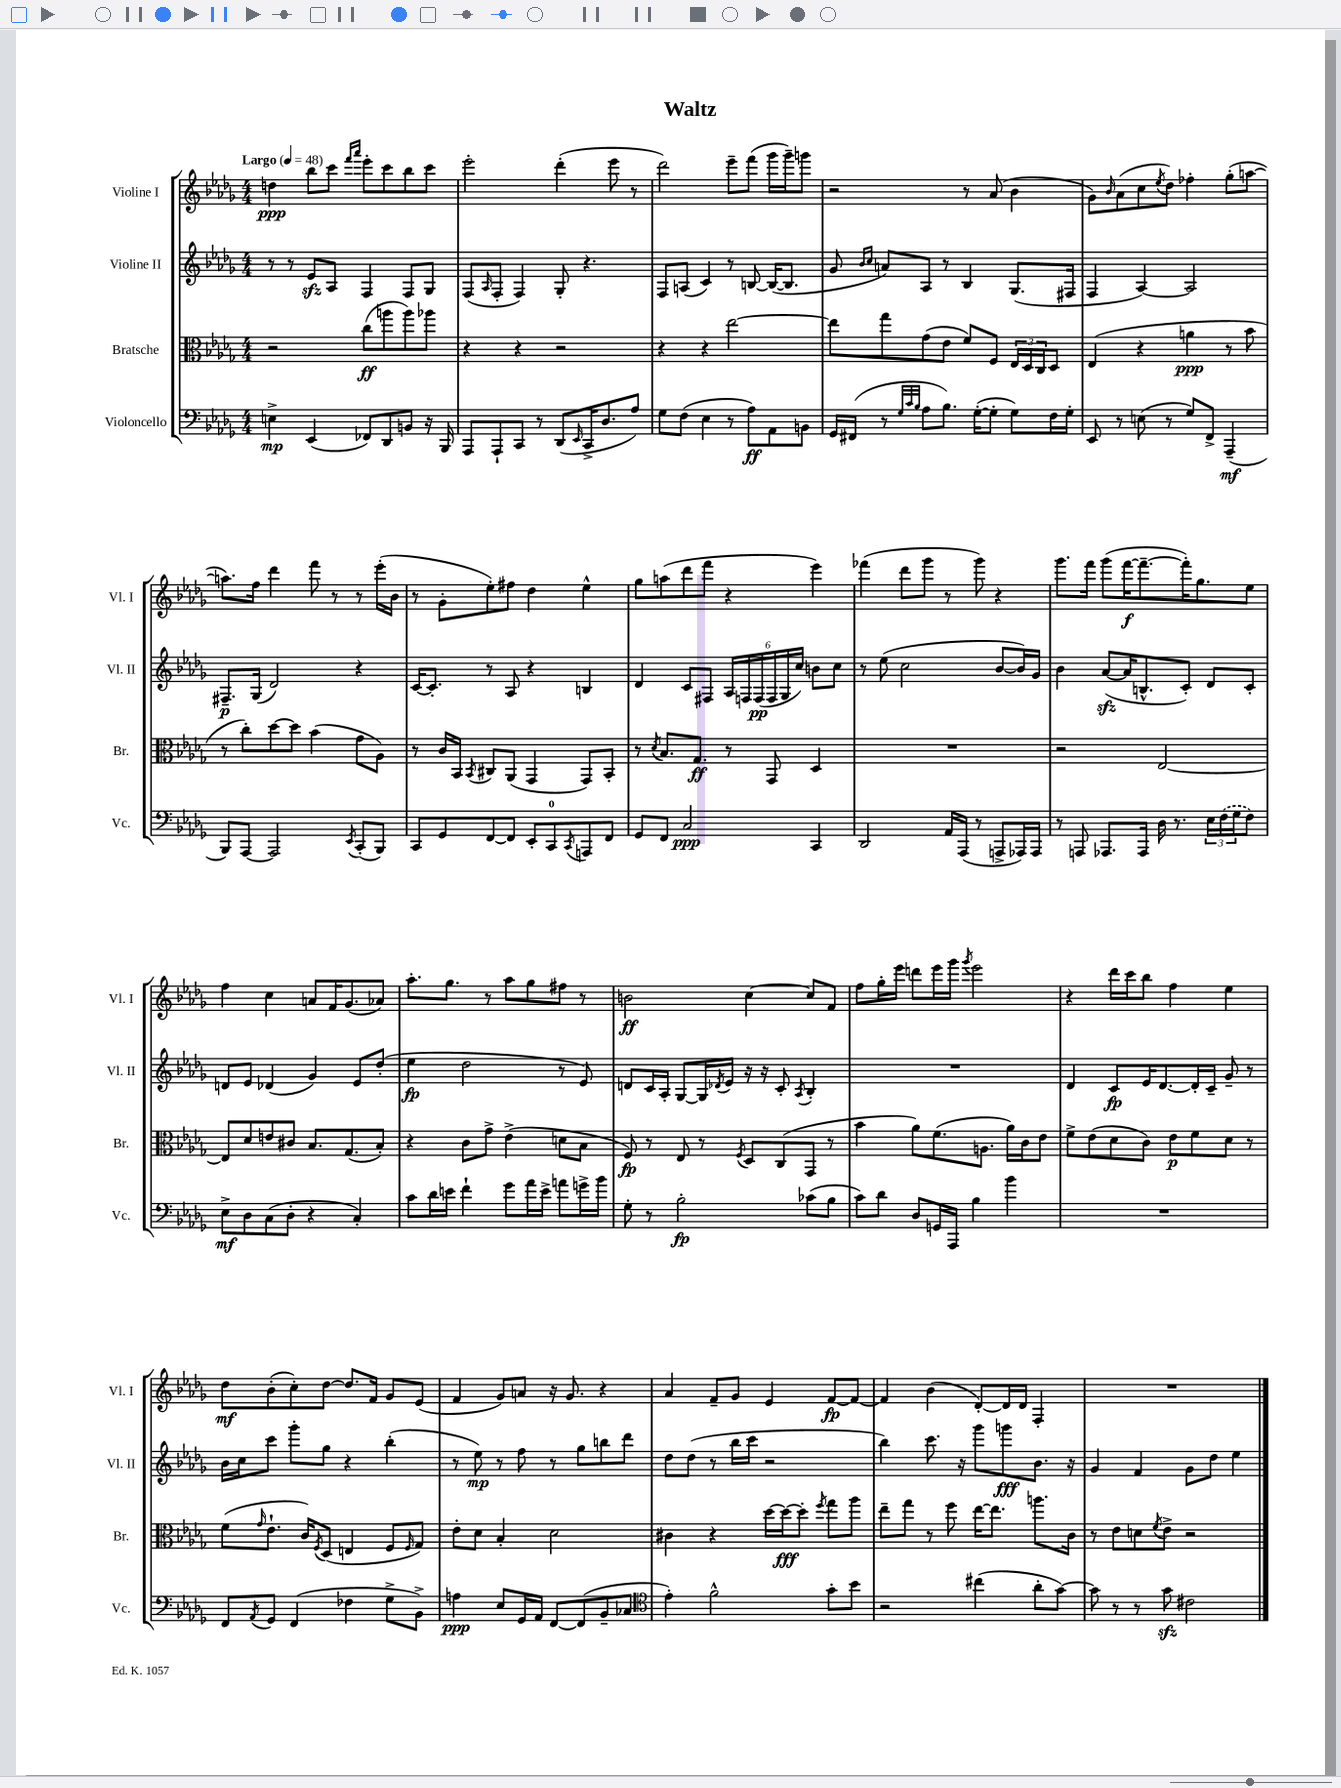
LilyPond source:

\header { title = "Waltz" }
<<
\new StaffGroup <<
\new Staff = "s0" \with { instrumentName = "Violine I" shortInstrumentName = "Vl. I" } {
    \clef treble \key des \major \numericTimeSignature \time 4/4 \tempo "Largo" 4 = 48
    d''4\ppp bes''8 c'''8 \grace { f'''16 aes'''16 } ees'''8-. c'''8 bes''8 c'''8 |
    ees'''2-. des'''4-.( ees'''8 r8 |
    des'''2) ees'''8-- f'''8( ges'''16 ges'''16--) g'''8 |
    r2 r8 aes'8( bes'4 |
    ges'8) \grace { bes'16 } aes'8( c''8 \acciaccatura { ees''8 } des''8) fes''4-. ges''8-.( a''8~ |
    a''8.) f''16 des'''4 f'''8 r8 r8 ees'''16-.( bes'16 |
    r8 ges'8-. ees''8-.) fis''8 des''4 ees''4-^ |
    ges''8 a''8( des'''8 f'''8 r4 ees'''4) |
    fes'''4( des'''8 ges'''8 r8 ges'''8) r4 |
    ges'''8. f'''16 ges'''8( f'''16~\f f'''8.~-- f'''16-.) ges''8. ees''8 |
    f''4 c''4 a'8 f'16 ges'8.( aes'8) |
    aes''8.-. ges''8. r8 aes''8 ges''8 fis''8 r8 |
    b'2\ff c''4~ c''8 f'8 |
    f''8 ges''16-. ees'''16 d'''8 ees'''16 ges'''16 \acciaccatura { ges'''8 } ees'''2 |
    r4 des'''16 c'''16 bes''8 f''4 ees''4 |
    des''8\mf bes'8-.( c''8-.) des''8~ des''8. f'16 ges'8 ees'8( |
    f'4 ges'8) a'8 r16 ges'8. r4 |
    aes'4 f'8-- ges'8 ees'4 f'8~\fp f'8~ |
    f'4 bes'4( des'8~-.) des'16 des'16 f4-. |
    R1 \bar "|." |
}
\new Staff = "s1" \with { instrumentName = "Violine II" shortInstrumentName = "Vl. II" } {
    \clef treble \key des \major \numericTimeSignature \time 4/4
    r8 r8 ees'8\sfz aes8 f4 f8 ges8 |
    f8( \grace { aes16 } f8-. f4) ges8-. r4. |
    f8 a8( c'4) r8 b8~ b16~( b8. |
    ges'8 \grace { bes'16 c''16 } a'8) aes8 r8 bes4 ges8.( fis16 |
    f4 aes4~) aes2 |
    fis8.--\p ges16( des'2) r4 |
    c'16~ c'8.-. r8 aes8 r4 b4 |
    des'4 c'8 fis8 \tuplet 6/4 { aes16 f16 f16\pp( f16 ges16 c''16) } b'8 c''8 |
    r8 ees''8( c''2 bes'8~ bes'16) ges'16 |
    bes'4 aes'8~\sfz( aes'16 b8.-^ c'8-.) des'8 c'8-. |
    d'8 ees'8 des'4( ges'4) ees'8 des''8-.( |
    ees''4\fp des''2 r8 ees'8) |
    d'8 c'16 aes16-. ges8~ ges16 \acciaccatura { des'8 } ees'16 r16 r16 c'8-. \acciaccatura { aes8 } bes4-. |
    R1 |
    des'4 c'8\fp ees'16 des'8.~ des'16-. c'16-- ges'8-- r8 |
    bes'16 c''16 c'''8 ges'''8-. ges''8 r4 bes''4-.( |
    r8 ees''8\mp) r8 f''8 r8 ges''8 b''8 des'''8 |
    des''8 des''8( r8 bes''16 c'''16 r2 |
    bes''4) c'''8. r16 ges'''8 g'''8\fff bes'8. r16 |
    ges'4 f'4 ges'8 des''8 ees''4 \bar "|." |
}
\new Staff = "s2" \with { instrumentName = "Bratsche" shortInstrumentName = "Br." } {
    \clef alto \key des \major \numericTimeSignature \time 4/4
    r2 c''8\ff( a''8 a''8) aes''8 |
    r4 r4 r2 |
    r4 r4 ees''2~ |
    ees''8 ges''8 ges'8( ees'8 f'8) f8 \tuplet 3/2 { ees16 des16 c16 } des8 |
    ees4( r4 a'4\ppp r8 bes'8 |
    r8 c''8-.) des''8~ des''8 bes'4( ges'8 aes8) |
    r8 c'16 bes,16 \acciaccatura { bes,8 } cis8 aes,8( ges,4 ges,8) bes,8-. |
    r8 \acciaccatura { des'8 } bes8. ges8.\ff r8 ges,8 des4 |
    R1 |
    r2 ees2~ |
    ees8 des'8 e'8 cis'8 bes8. ges8.( bes8-.) |
    r4 c'8 ges'8-> ees'4->( d'8 bes8 |
    f8\fp) r8 ees8 r8 \acciaccatura { f8 } des8 c8( ges,8 r8 |
    bes'4 aes'8) f'8.( a8. aes'16) c'16 ees'8 |
    f'8-> ees'8( des'8 c'8) ees'8\p f'8 des'8 r8 |
    f'8( \grace { ges'16 } ees'8.-! c'16) \acciaccatura { f8 } des8( e4 f8 \grace { f16 } ges8) |
    ees'8-. des'8 bes4-. des'2 |
    cis'4 r4 des''16~ des''16~\fff des''8-. \acciaccatura { f''8 } ges''8 aes''8 |
    ees''8-- ges''8 r8 f''8 ees''16~ ees''8. a''8. c'16 |
    r8 ees'8 d'8 \acciaccatura { f'8 } ees'8-> r2 \bar "|." |
}
\new Staff = "s3" \with { instrumentName = "Violoncello" shortInstrumentName = "Vc." } {
    \clef bass \key des \major \numericTimeSignature \time 4/4
    e4->\mp ees,4( fes,8) des,8 b,8 r16 bes,,16 |
    aes,,8 aes,,8-! c,8 r8 des,8( \grace { ees,16 } c,16-> des8. aes8) |
    ges8 f8( ees4 r8 aes8\ff) aes,8 b,8 |
    ges,16 fis,16( r8 \grace { ges32 c'32 bes32 } aes8 bes8.) ges16~-.( ges8-. ges8) f16 ges16-. |
    ees,8 r8 e8( r8 ges8) f,8-> aes,,4--\mf( |
    bes,,8) aes,,8~ aes,,2 \acciaccatura { ees,8 } c,8-.( bes,,8) |
    c,8 ges,8 f,8~ f,8 ees,8-. c,8-0 \acciaccatura { c,8 } a,,8 f,8 |
    ges,8 f,8 c2\ppp c,4 |
    des,2 aes,16 aes,,16( r8 a,,8-> aes,,16) aes,,16 |
    r8 a,,8 aes,,8. aes,,16 des16 r8. \tuplet 3/2 { ees16 \once \slurDashed f16( ges16 } f8) |
    ees8->\mf des8 c8( des8-. r4 c4-.) |
    c'8 des'16 e'16 f'4-! ges'8 aes'16 e'16-> a'8 g'16-> bes'16 |
    ges8-. r8 bes2-.\fp ces'8( bes8 |
    c'8) des'8 des8 g,16 aes,,16 bes4 bes'4 |
    R1 |
    f,8 \acciaccatura { aes,8 } ges,8 f,4( fes4 ges8-> bes,8->) |
    a4\ppp ees8 ges,16 aes,16 f,8~ f,8( bes,8-- ces8 |
    \clef tenor ees'4-.) f'2-^ ges'8-. bes'8 |
    r2 cis''4( aes'8-. ges'8~) |
    ges'8 r8 r8 ges'8\sfz cis'2 \bar "|." |
}
>>
>>
\layout { \context { \Score \remove "Bar_number_engraver" } }
